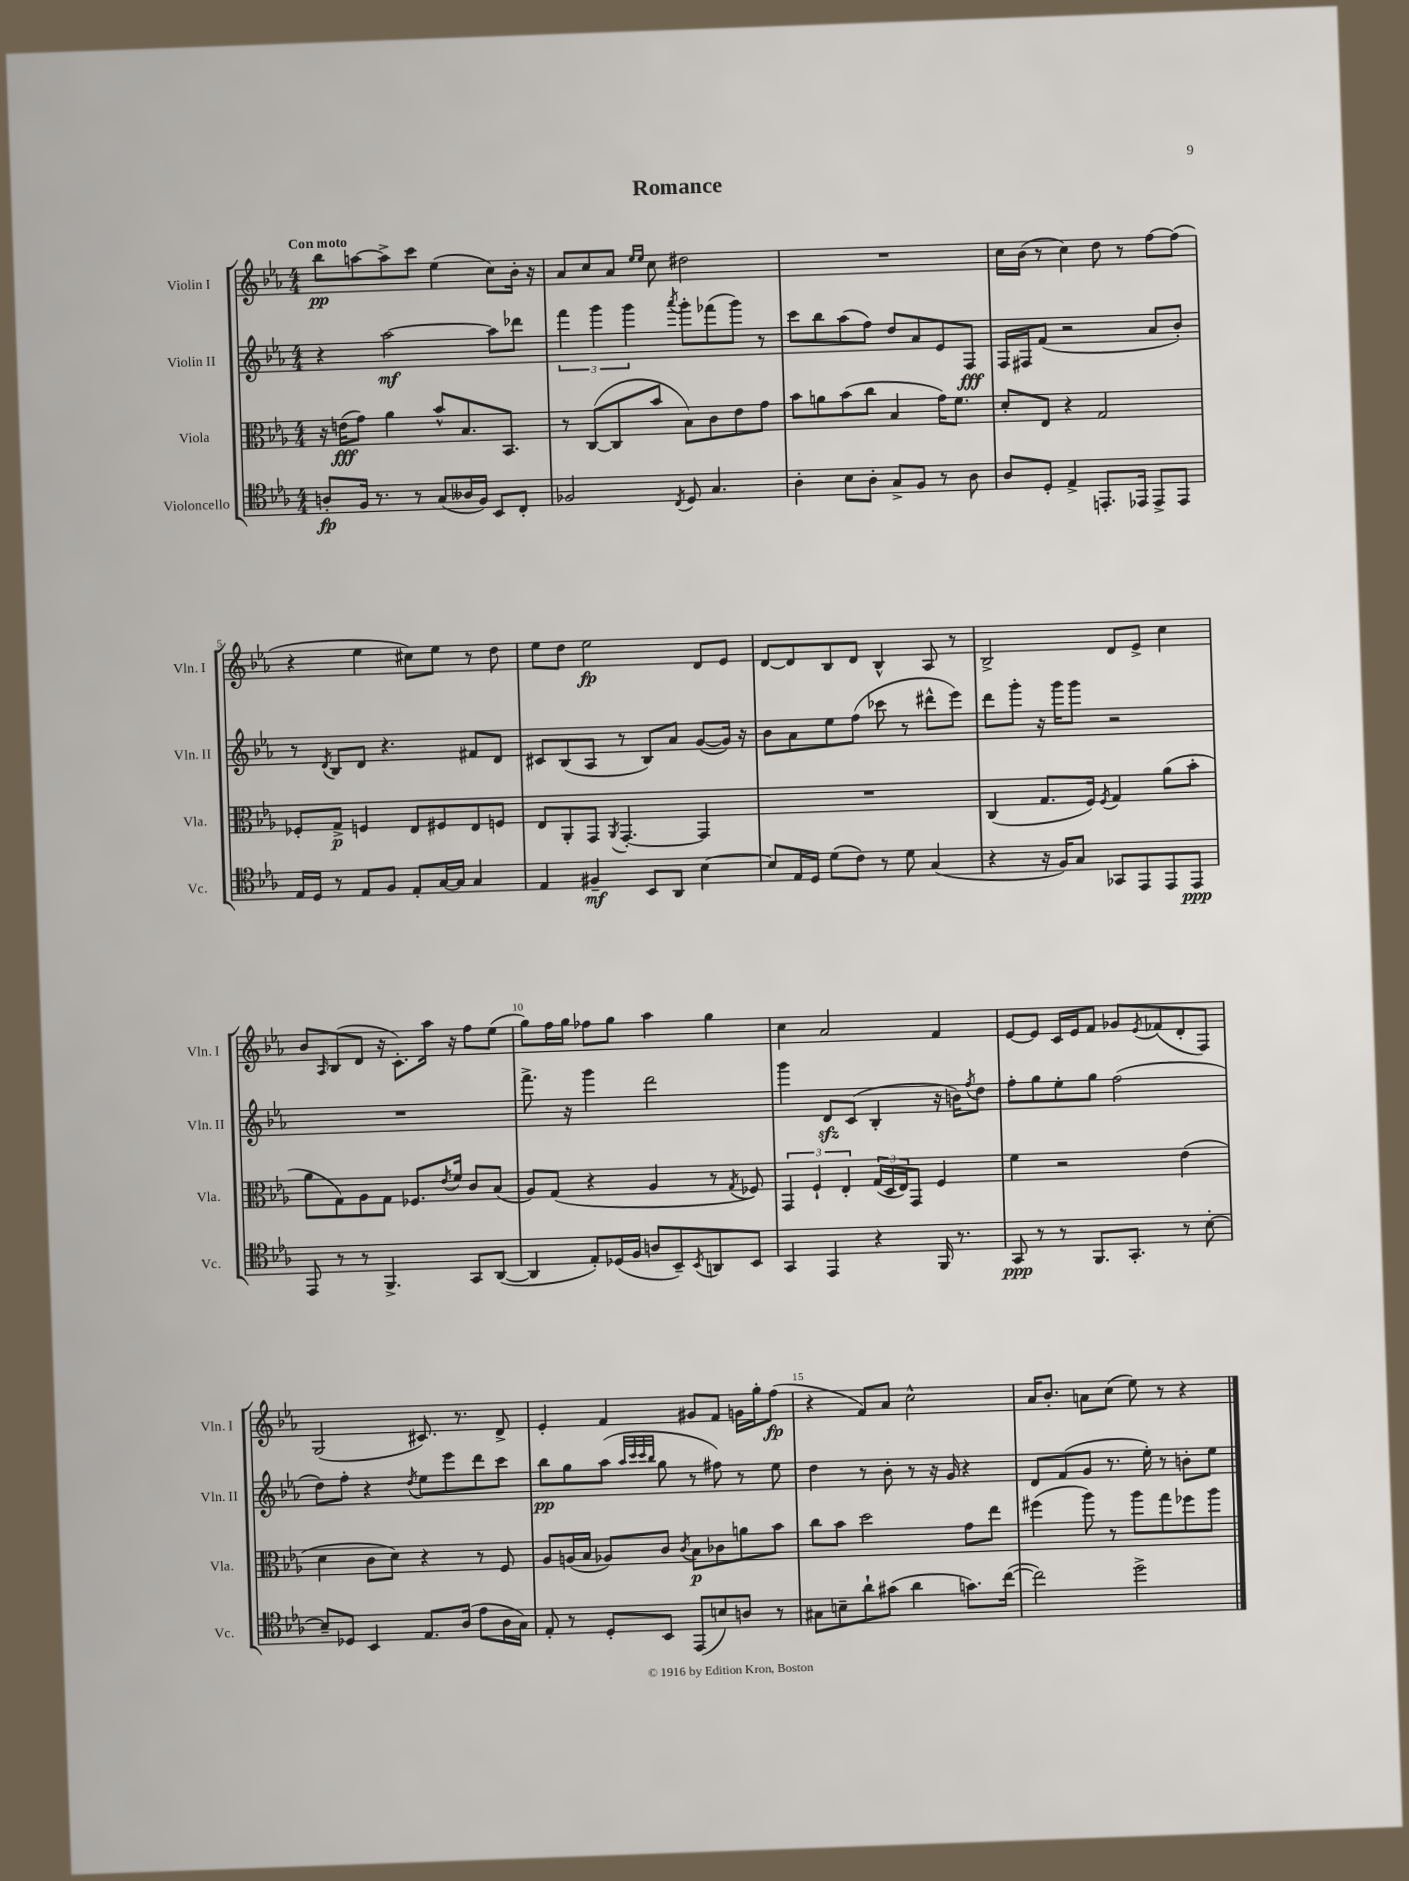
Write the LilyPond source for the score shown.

\header { title = "Romance" }
<<
\new StaffGroup <<
\new Staff = "s0" \with { instrumentName = "Violin I" shortInstrumentName = "Vln. I" } {
    \clef treble \key ees \major \numericTimeSignature \time 4/4 \tempo "Con moto"
    bes''8\pp a''8~ a''8-> c'''8 ees''4( c''8) bes'16-. r16 |
    aes'8 c''8 aes'8 \grace { ees''16 ees''16 } c''8 dis''2 |
    R1 |
    c''16 bes'16( r8 c''4) d''8 r8 f''8~ f''8( |
    r4 ees''4 cis''8) ees''8 r8 d''8 |
    ees''8 d''8 ees''2\fp d'8 ees'8 |
    d'8~ d'8 bes8 d'8 bes4-^ aes8 r8 |
    bes2-> d'8 ees'8-> c''4 |
    bes'8 \grace { aes16 } bes8( d'8 r16 c'8.-.) aes''16 r16 f''8 ees''8( |
    g''8) f''16 g''16 fes''8 g''8 aes''4 g''4 |
    c''4 aes'2 f'4 |
    ees'8~ ees'8 c'16 ees'16 f'8 ges'8 \acciaccatura { ees'8 } fes'8( d'8-. f8) |
    g2( cis'8.) r8. d'8-> |
    ees'4-. f'4 gis'8 f'8 g'16 g''16-. f''8\fp( |
    r4 f'8) aes'8 c''2-^ |
    aes'16 bes'8.-. a'8 c''8( ees''8) r8 r4 \bar "|." |
}
\new Staff = "s1" \with { instrumentName = "Violin II" shortInstrumentName = "Vln. II" } {
    \clef treble \key ees \major \numericTimeSignature \time 4/4
    r4 aes''2~\mf aes''8 des'''8 |
    \tuplet 3/2 { f'''4 g'''4 g'''4 } \acciaccatura { aes'''8 } g'''8-. fes'''8( g'''8) r8 |
    c'''8 bes''8 aes''8( f''8) d''8 aes'8 ees'8 f8\fff |
    f16 fis16 f'8( r2 aes'8 bes'8-.) |
    r8 \acciaccatura { d'8 } bes8 d'8 r4. fis'8 d'8 |
    cis'8 bes8( aes8 r8 bes8) aes'8 g'8~( g'16) r16 |
    bes'8 aes'8 ees''8 f''8( ces'''8 r8 dis'''8-^ ees'''8) |
    d'''8 g'''8-. r16 g'''16 g'''8 r2 |
    R1 |
    f'''8.-> r16 g'''4 d'''2 |
    g'''4 d'8\sfz c'8( bes4-. r16 b'16) \acciaccatura { f''8 } d''8 |
    f''8-. g''8 ees''8-. g''8 f''2( |
    d''8) f''8-. r4 \acciaccatura { d''8 } ees''8 ees'''8 d'''8 c'''8 |
    bes''8\pp g''8 aes''8( \grace { aes''32 c'''32 c'''32 bes''32 } g''8 r8 fis''8) r8 ees''8 |
    d''4 r8 bes'8-. r8 r16 g'16 r4 |
    d'8 f'8( g'8 r8. ees''16-.) r8 b'8-. ees''8 \bar "|." |
}
\new Staff = "s2" \with { instrumentName = "Viola" shortInstrumentName = "Vla." } {
    \clef alto \key ees \major \numericTimeSignature \time 4/4
    r16 e'16\fff( g'8) aes'4 bes'8-^ bes8. bes,8. |
    r8 c8~( c8 bes'8 bes8) c'8 ees'8 g'8 |
    bes'8 a'8 bes'8( c''8 bes4 g'16) f'8. |
    d'8-. ees8 r4 g2 |
    fes8-. g8->\p f4 ees8 fis8 ees8 f8 |
    ees8 aes,8-. g,8 \acciaccatura { aes,8 } g,4.~-. g,4 |
    R1 |
    c4( g8. f16) \acciaccatura { f8 } g4 aes'8( bes'8-. |
    aes'8 g8) aes8 g8 fes8. \acciaccatura { ees'8 } f'16 c'8 bes8( |
    aes8) g8( r4 aes4 r8 \acciaccatura { g8 } fes8) |
    \tuplet 3/2 { g,4 f4-! ees4-. } \tuplet 3/2 { g16( d16 ees16) } g,8 f4 |
    f'4 r2 ees'4( |
    d'4 c'8 d'8) r4 r8 f8 |
    aes8 a16( bes16 aes8) c'8 \acciaccatura { c'8 } bes8\p ces'8 a'8 bes'8 |
    c''8 bes'8 d''2 g'8 ees''8 |
    fis''4( aes''8) r8 aes''8 g''8 fes''8 aes''8 \bar "|." |
}
\new Staff = "s3" \with { instrumentName = "Violoncello" shortInstrumentName = "Vc." } {
    \clef tenor \key ees \major \numericTimeSignature \time 4/4
    a8-.\fp f16 r8. r8 g8( aeses16 f16) bes,8 c8-. |
    fes2 \acciaccatura { c8 } d8 g4. |
    aes4-. bes8 aes8-. g8-> f8 r8 aes8 |
    aes8 d8-. ees4-> e,8.-. ees,16 ees,8-> ees,8 |
    ees16 d16 r8 ees8 f8 ees8-. g16~ g16 g4 |
    ees4 fis4--\mf bes,8 aes,8 bes4~ |
    bes8 ees16 d16 d'8( c'8) r8 d'8 g4( |
    r4 r16 f16) g8 ges,8 ees,8 ees,8 ees,8\ppp |
    ees,8 r8 r8 f,4.-> g,8 aes,8~( |
    aes,4 ees8-.) des16( f16 a8 bes,8--) \acciaccatura { bes,8 } a,8 bes,8 |
    g,4 ees,4 r4 f,16 r8. |
    g,8\ppp r8 r8 f,8. g,8.-. r8 bes8~-. |
    bes8-- des8 bes,4 ees8. aes16( ees'8 aes16 g16) |
    ees8-. r8 d8-. bes,8 ees,8( b8) a8 r8 |
    gis8 b8-- aes'8-! gis'8( aes'4 g'8.) c''16~( |
    c''2) d''2-> \bar "|." |
}
>>
>>
\layout { \context { \Score \override BarNumber.break-visibility = ##(#f #t #t) barNumberVisibility = #(every-nth-bar-number-visible 5) } }
